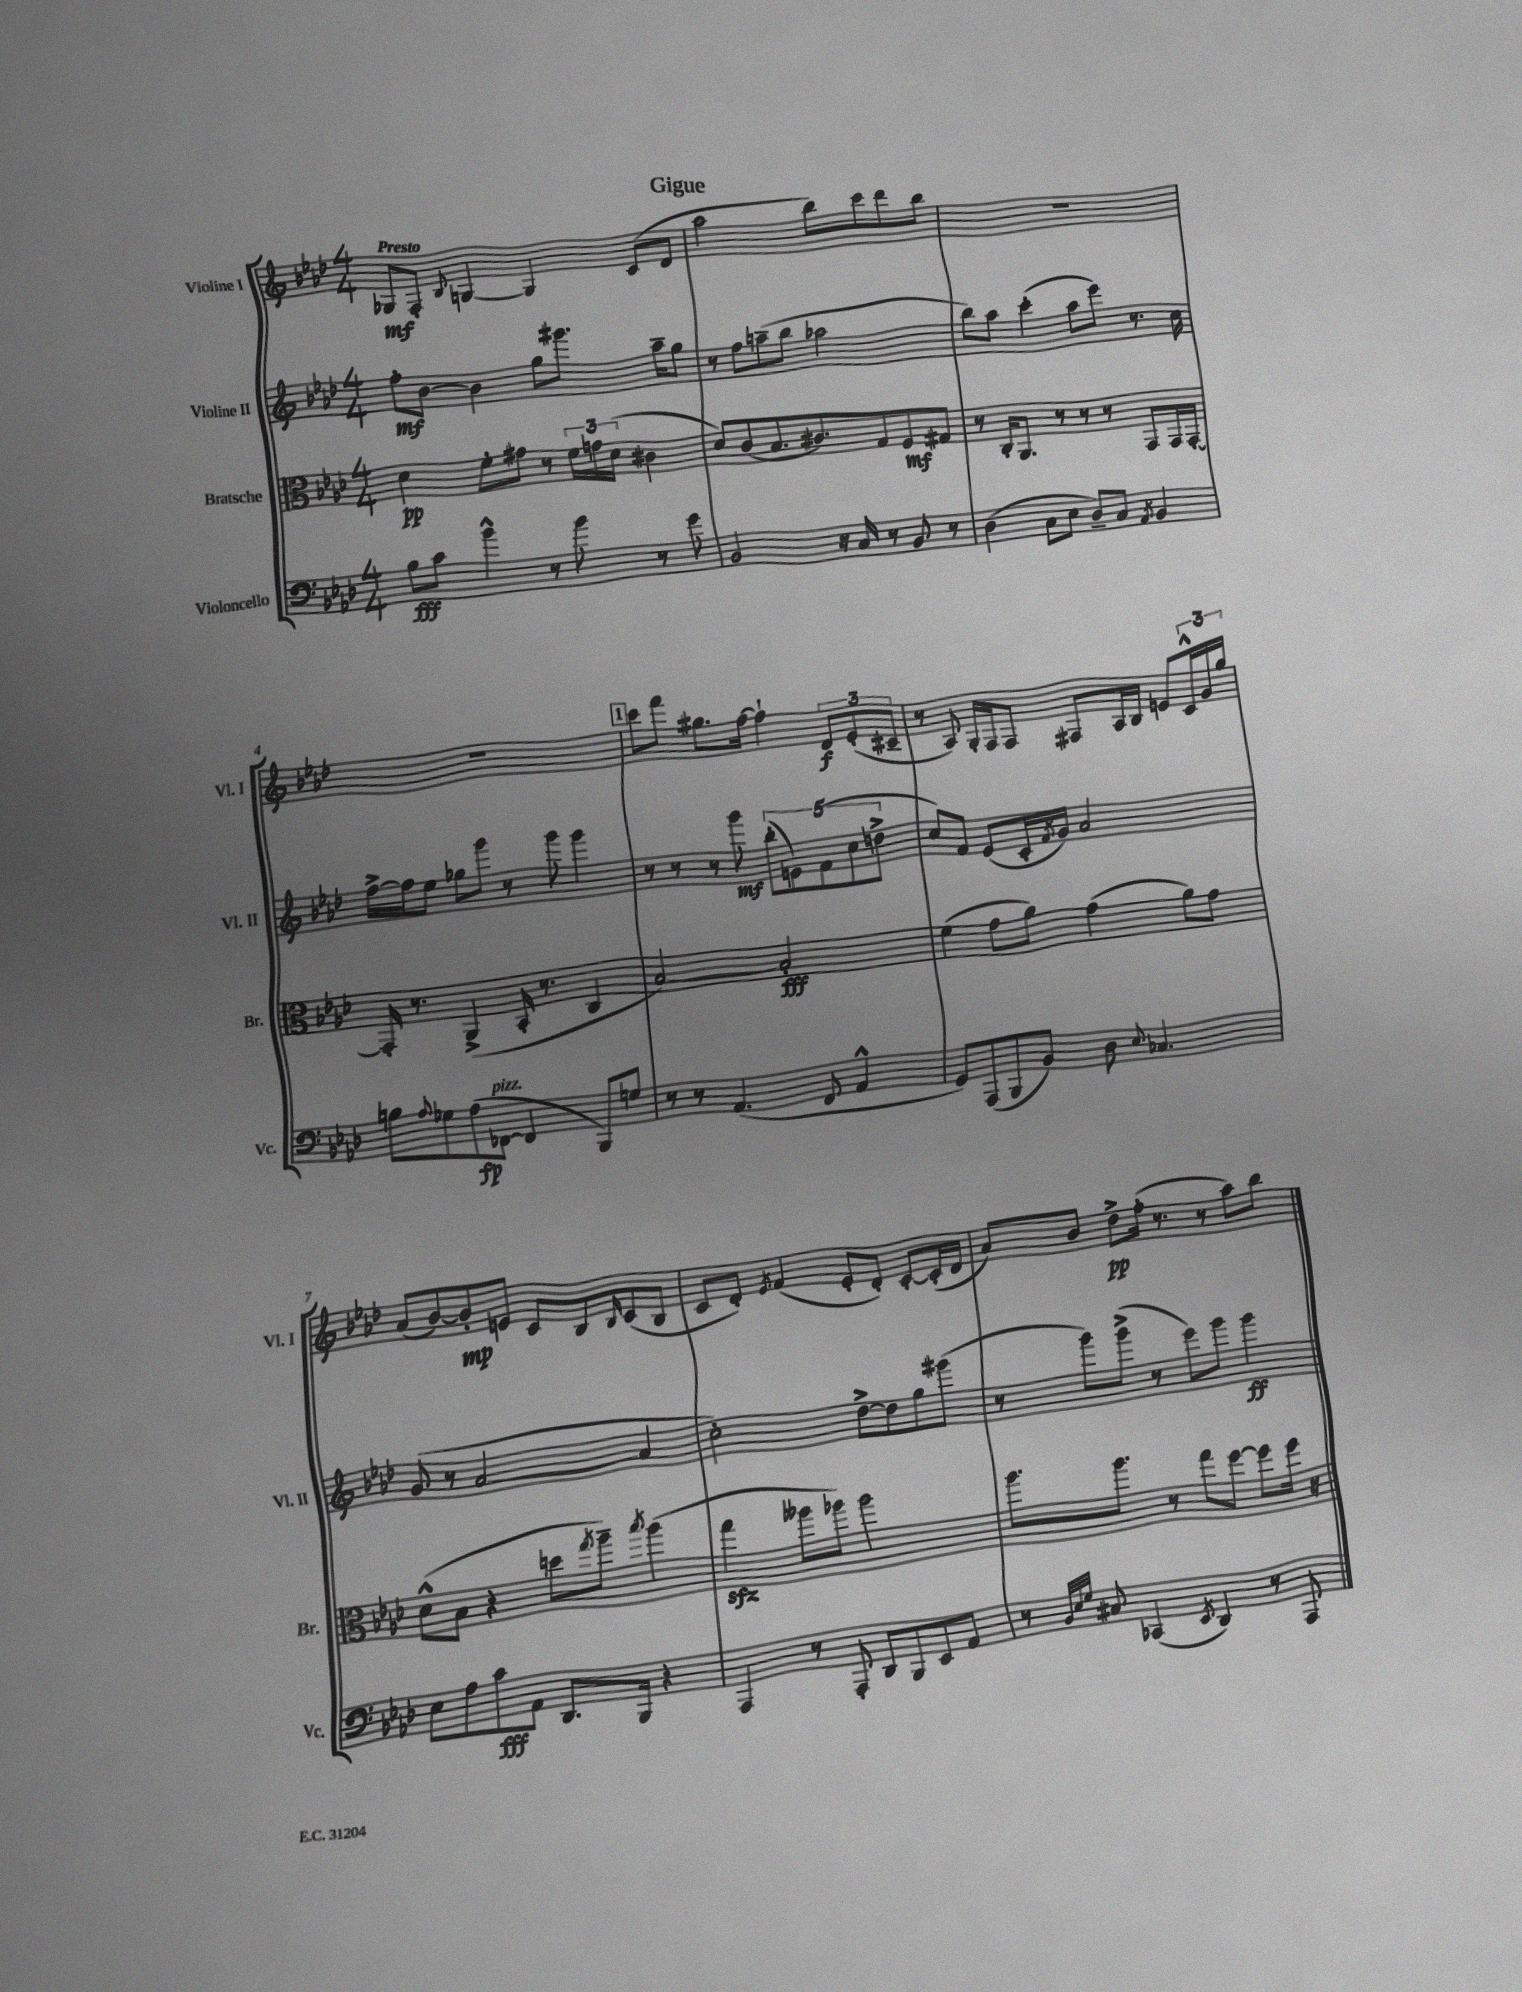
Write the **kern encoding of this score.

**kern	**kern	**kern	**kern
*staff4	*staff3	*staff2	*staff1
*clefF4	*clefC3	*clefG2	*clefG2
*k[b-e-a-d-]	*k[b-e-a-d-]	*k[b-e-a-d-]	*k[b-e-a-d-]
*M4/4	*M4/4	*M4/4	*M4/4
8B-	4d-	8ff'	8G-
8c	.	[8b-	8F'
.	.	.	8qqB-
4b-^^	8f'	4b-]	[4G
.	8g#	.	.
8r	8r	8gg	4G]
8b-	24f	8.ggg#	.
.	24g	.	.
.	(24d-	.	.
8r	4c#	.	(8c
.	.	16aa-~	.
8g	.	8gg	8d-
=	=	=	=
2BB-	8d-)	8r	2aa-
.	(8c	8ff	.
.	8.B-	(8aa~	.
.	.	8bb-	.
.	8.c#)	.	.
16r	.	2aa-	8bb-)
16C	.	.	.
8r	8G	.	8ccc
8BB-	8F	.	8ddd-
8r	8G#	.	8bb-
=	=	=	=
(4D-	8r	8bb-)	1r
.	16C'	8aa-	.
.	8.AA-	.	.
8C	.	(4ccc'	.
8E-	8r	.	.
8D-~)	8r	8aa-	.
8C	8r	8eee-)	.
8qAA-	.	.	.
4BB-	8GG	8.r	.
.	16GG	.	.
.	[16GG'	16cc	.
=	=	=	=
8B	16GG']	[16ff^	1r
.	8.r	16ff]	.
8qqA-	.	.	.
8G-	.	8ee-	.
(8A-	(4AA-^	8gg-	.
[8FF-	.	8ggg	.
4FF-]	16BB-'	8r	.
.	8.r	.	.
.	.	8ggg	.
8BBB-)	4C	4ggg	.
8G	.	.	.
=	=	=	=
8r	[2B-)	8r	8ccc
8r	.	8r	8fff
(4.AA-	.	8r	8.gg#
.	.	8ggg	.
.	.	.	[16ff
.	2B-']	(10bb-'	4ff`]
.	.	10e)	.
8FF	.	.	.
.	.	(10f	.
4AA-^^	.	.	12d-
.	.	10cc	.
.	.	.	(12e-'
.	.	10dd^	.
.	.	.	12c#~
=	=	=	=
8GG)	(4f	8cc)	8r
(8AAA-	.	8f	8A-)
8BBB-	8g	(8e-	16G'
.	.	.	16F
8BB-)	8a-)	16c'	8F
.	.	8qf	.
.	.	16g)	.
8D-	(4g	2a-	8F#
8qqE-	.	.	.
4.C-	.	.	16A-
.	.	.	16B-
.	8a-)	.	8e
.	8g	.	24c^^
.	.	.	24g
.	.	.	24gg
=	=	=	=
8E-	(8d-^^	(8g	(8a-
8A-	8B-	8r	[8b-)
8c	4r	[2a-	8b-']
8AA-	.	.	8e
8.DD-	8dd	.	8c
.	8qgg	.	.
.	8aa-~)	.	8B-
16BBB-	.	.	.
.	8qbb-	.	16qqB-
4r	(4aa-	4a-]	(8c
.	.	.	8B-
=	=	=	=
4AAA-	4gg	2cc')	8c
.	.	.	8d-')
.	.	.	8qe-
8r	8aa--	.	(4f
8AAA-'	8aa-)	.	.
8DD-	2aa-	[8dd-^	8e-'
8BBB-	.	8dd-]	8d-')
8EE-	.	8gg	[8c'
8AA-	.	(8ggg#	(16c']
.	.	.	16d-
=	=	=	=
8r	8.aa-	8r	8a-)
32qqBB-	.	.	.
32qqE-	.	.	.
32qqG	.	.	.
8C#	.	8ggg)	8b-
.	8.aa-	.	.
(4CC-	.	(8ggg^	8dd-^
.	8r	8r	(16ff'
.	.	.	8.r
8qEE-	.	.	.
4DD-)	8gg	8eee-)	.
.	[8ff	8ggg	8r
8r	8ff]	4ggg	8aa-)
8AAA-	16ff	.	8bb-
.	16r	.	.
==	==	==	==
*-	*-	*-	*-
